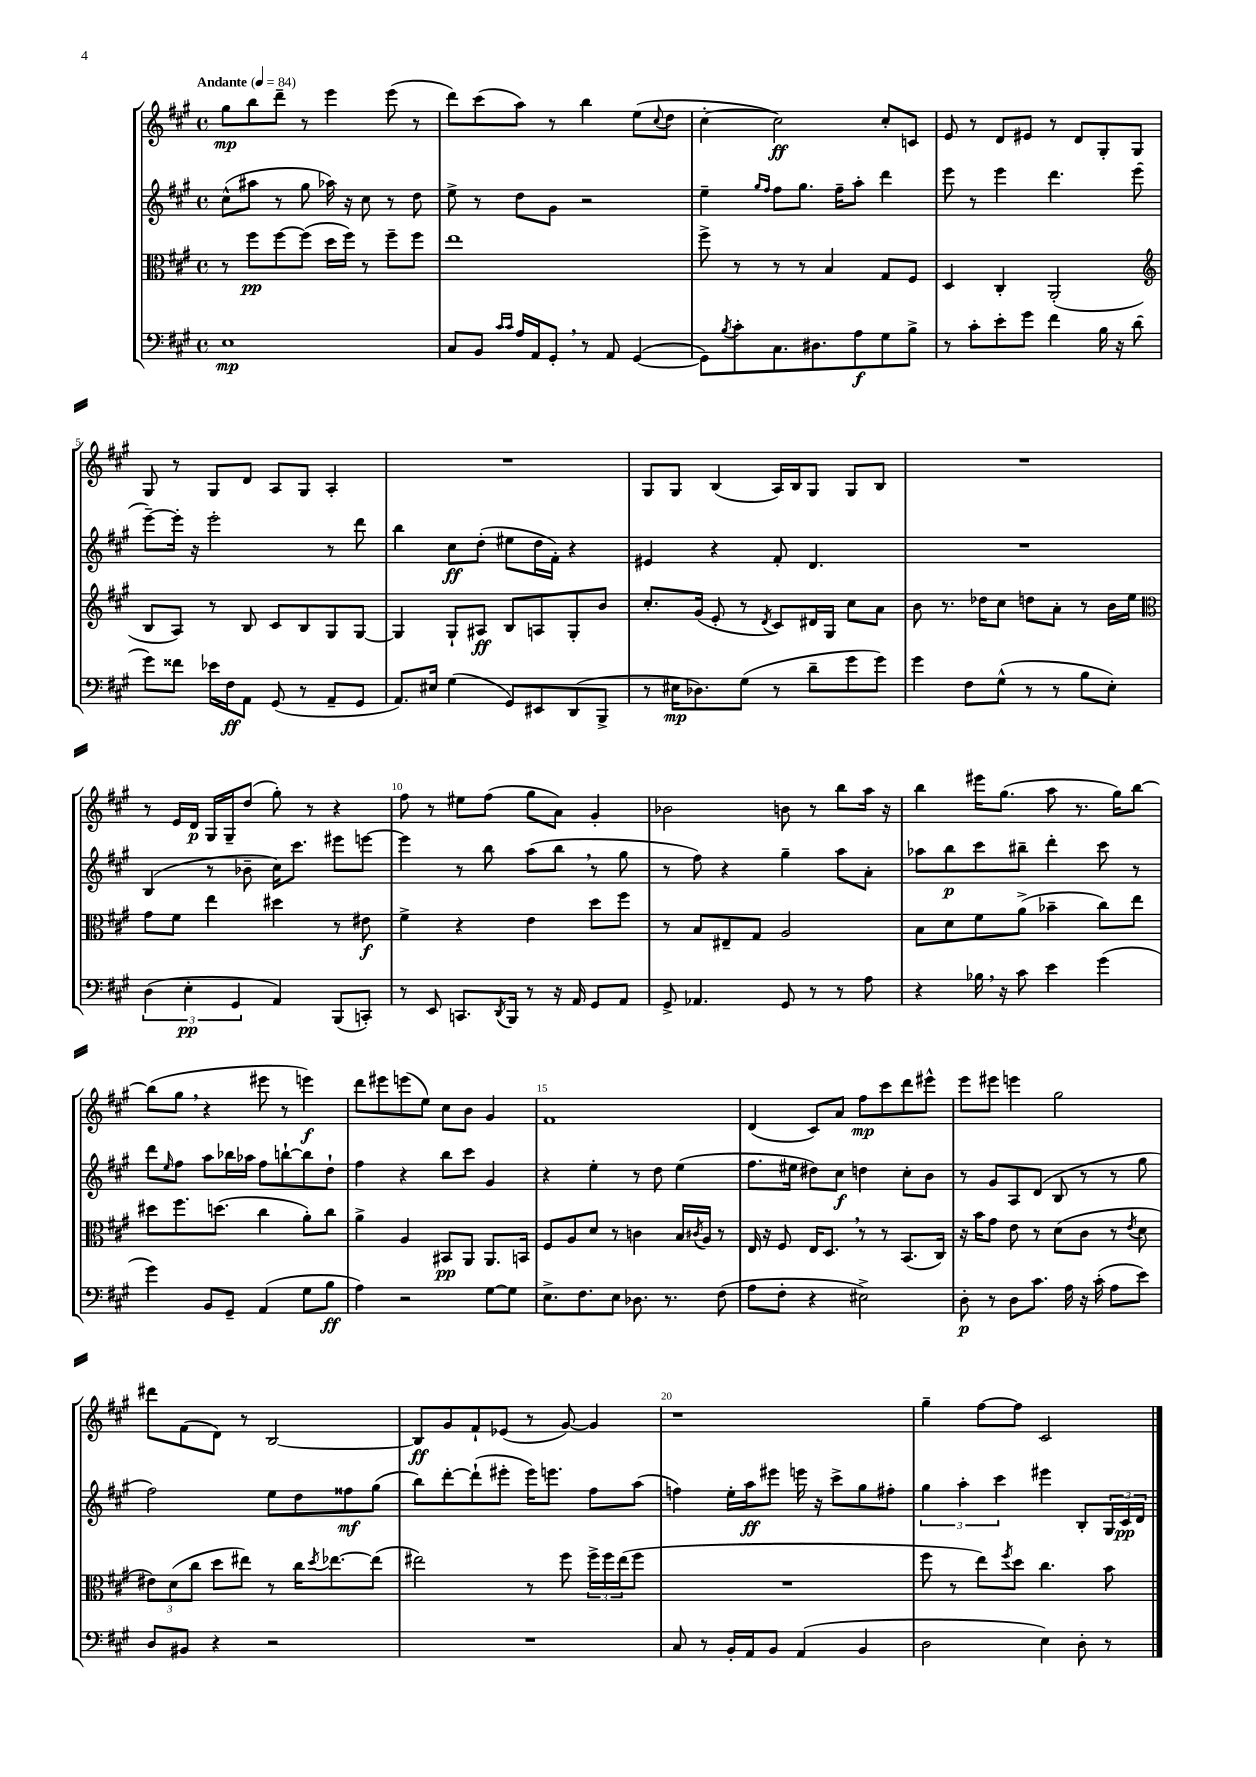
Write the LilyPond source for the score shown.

<<
\new StaffGroup <<
\new Staff = "s0" {
    \clef treble \key a \major \defaultTimeSignature \time 4/4 \tempo "Andante" 4 = 84
    gis''8\mp b''8 d'''8-- r8 e'''4 e'''8( r8 |
    d'''8) cis'''8( a''8) r8 b''4 e''8( \appoggiatura { cis''8 } d''8 |
    cis''4~-. cis''2\ff) cis''8-. c'8 |
    e'8 r8 d'8 eis'8 r8 d'8 gis8-. gis8 |
    gis8 r8 gis8 d'8 a8 gis8 a4-. |
    R1 |
    gis8 gis8 b4( a16) b16 gis8 gis8 b8 |
    R1 |
    r8 e'16 d'16\p gis16 gis16-- d''8( gis''8-.) r8 r4 |
    fis''8 r8 eis''8 fis''8( gis''8 a'8) gis'4-. |
    bes'2 b'8 r8 b''8 a''16 r16 |
    b''4 eis'''16 gis''8.( a''8 r8. gis''16) b''8~ |
    b''8( gis''8 \breathe r4 eis'''8 r8 e'''4\f) |
    d'''8 eis'''8 e'''8( e''8) cis''8 b'8 gis'4 |
    fis'1 |
    d'4( cis'8) a'8 fis''8\mp cis'''8 d'''8 eis'''8-^ |
    e'''8 eis'''8 e'''4 gis''2 |
    dis'''8 fis'8( d'8) r8 b2~ |
    b8\ff gis'8 fis'8-! ees'8( r8 gis'8~) gis'4 |
    r1 |
    gis''4-- fis''8~ fis''8 cis'2 \bar "|." |
}
\new Staff = "s1" {
    \clef treble \key a \major \defaultTimeSignature \time 4/4
    cis''8-^( ais''8 r8 gis''8 aes''16) r16 cis''8 r8 d''8 |
    e''8-> r8 d''8 gis'8 r2 |
    e''4-- \grace { gis''16 fis''16 } fis''8 gis''8. fis''16-- a''8-. d'''4 |
    e'''8 r8 e'''4 d'''4. e'''8( |
    e'''8~--) e'''16-. r16 e'''2-. r8 d'''8 |
    b''4 cis''8\ff d''8-.( eis''8 d''16 fis'16-.) r4 |
    eis'4 r4 fis'8-. d'4. |
    R1 |
    b4( r8 bes'8-- cis''16) cis'''8. eis'''8 e'''8~ |
    e'''4 r8 b''8 a''8( b''8 \breathe r8 gis''8 |
    r8 fis''8) r4 gis''4-- a''8 a'8-. |
    aes''8 b''8\p cis'''8 bis''8-- d'''4-. cis'''8 r8 |
    d'''8 \grace { e''16 } fis''8 a''8 bes''16 aes''16 fis''8 b''8~-! b''8 d''8-! |
    fis''4 r4 b''8 cis'''8 gis'4 |
    r4 e''4-. r8 d''8 e''4( |
    fis''8. eis''16 dis''8) cis''8\f d''4 cis''8-. b'8 |
    r8 gis'8 a8 d'8( b8 r8 r8 gis''8 |
    fis''2) e''8 d''8 fisis''8\mf gis''8( |
    b''8) d'''8~-. d'''8-!( eis'''8-. eis'''16) e'''8. fis''8 a''8( |
    f''4) e''16-. a''16\ff eis'''8 e'''16 r16 cis'''8-> gis''8 fis''8-. |
    \tuplet 3/2 { gis''4 a''4-. cis'''4 } eis'''4 b8-. \tuplet 3/2 { gis16 cis'16\pp d'16 } \bar "|." |
}
\new Staff = "s2" {
    \clef alto \key a \major \defaultTimeSignature \time 4/4
    r8 fis''8\pp fis''8~ fis''8( d''16 fis''16) r8 fis''8-- fis''8 |
    e''1 |
    fis''8-> r8 r8 r8 b4 gis8 fis8 |
    d4 cis4-. a,2-.( |
    \clef treble b8 a8) r8 b8 cis'8 b8 gis8 gis8~ |
    gis4 gis8-! ais8\ff b8 a8 gis8-. b'8 |
    cis''8.-. gis'16( e'8-. r8 \acciaccatura { d'8 } cis'8) dis'16 gis16 cis''8 a'8 |
    b'8 r8. des''16 cis''8 d''8 a'8-. r8 b'16 e''16 |
    \clef alto gis'8 fis'8 e''4 dis''4 r8 eis'8\f |
    fis'4-> r4 e'4 d''8 fis''8 |
    r8 b8 eis8-- gis8 a2 |
    b8 d'8 fis'8 a'8->( bes'4-- cis''8) e''8 |
    dis''8 fis''8. d''8.( cis''4 a'8-.) cis''8 |
    a'4-> a4 bis,8\pp a,8 a,8. b,16 |
    fis8 a8 d'8 r8 c'4 b16 \acciaccatura { cis'8 } a16 r8 |
    e16 r16 fis8 e16 d8. \breathe r8 r8 b,8.( cis16) |
    r16 b'16 gis'8 e'8 r8 d'8( cis'8 r8 \acciaccatura { e'8 } d'8 |
    \tuplet 3/2 { eis'8) d'8( cis''8 } d''8 eis''8) r8 cis''16 \acciaccatura { d''8 } ees''8.~ ees''8( |
    eis''2) r8 fis''8 \tuplet 3/2 { fis''16-> fis''16 eis''16( } fis''8 |
    R1 |
    fis''8 r8 e''8) \acciaccatura { fis''8 } d''8 cis''4. b'8 \bar "|." |
}
\new Staff = "s3" {
    \clef bass \key a \major \defaultTimeSignature \time 4/4
    e1\mp |
    cis8 b,8 \grace { cis'16 cis'16 } a16 a,16 gis,8-. \breathe r8 a,8 gis,4~( |
    gis,8) \acciaccatura { b8 } cis'8-. cis8. dis8. a8\f gis8 b8-> |
    r8 cis'8-. e'8-. gis'8 fis'4 b16 r16 d'8( |
    gis'8) fisis'8 ees'16 fis16\ff a,8 gis,8( r8 a,8-- gis,8 |
    a,8.) eis16 gis4( gis,8) eis,8 d,8( b,,8-> |
    r8 eis16\mp des8.) gis8( r8 d'8-- gis'8 gis'8) |
    gis'4 fis8 gis8-^( r8 r8 b8 e8-.) |
    \tuplet 3/2 { d4( e4-.\pp gis,4 } a,4) b,,8( c,8-.) |
    r8 e,8 c,8. \acciaccatura { d,8 } b,,16 r8 r16 a,16 gis,8 a,8 |
    gis,8-> aes,4. gis,8 r8 r8 a8 |
    r4 bes16 \breathe r16 cis'8 e'4 gis'4( |
    gis'4) b,8 gis,8-- a,4( gis8 b8\ff |
    a4) r2 gis8~ gis8 |
    e8.-> fis8. e8 des8. r8. fis8( |
    a8 fis8-. r4 eis2->) |
    d8-.\p r8 d8 cis'8. a16 r16 cis'16-.( a8 e'8) |
    d8 bis,8 r4 r2 |
    R1 |
    cis8 r8 b,16-. a,16 b,8 a,4( b,4 |
    d2 e4) d8-. r8 \bar "|." |
}
>>
>>
\layout { \context { \Score \override BarNumber.break-visibility = ##(#f #t #t) barNumberVisibility = #(every-nth-bar-number-visible 5) } }
